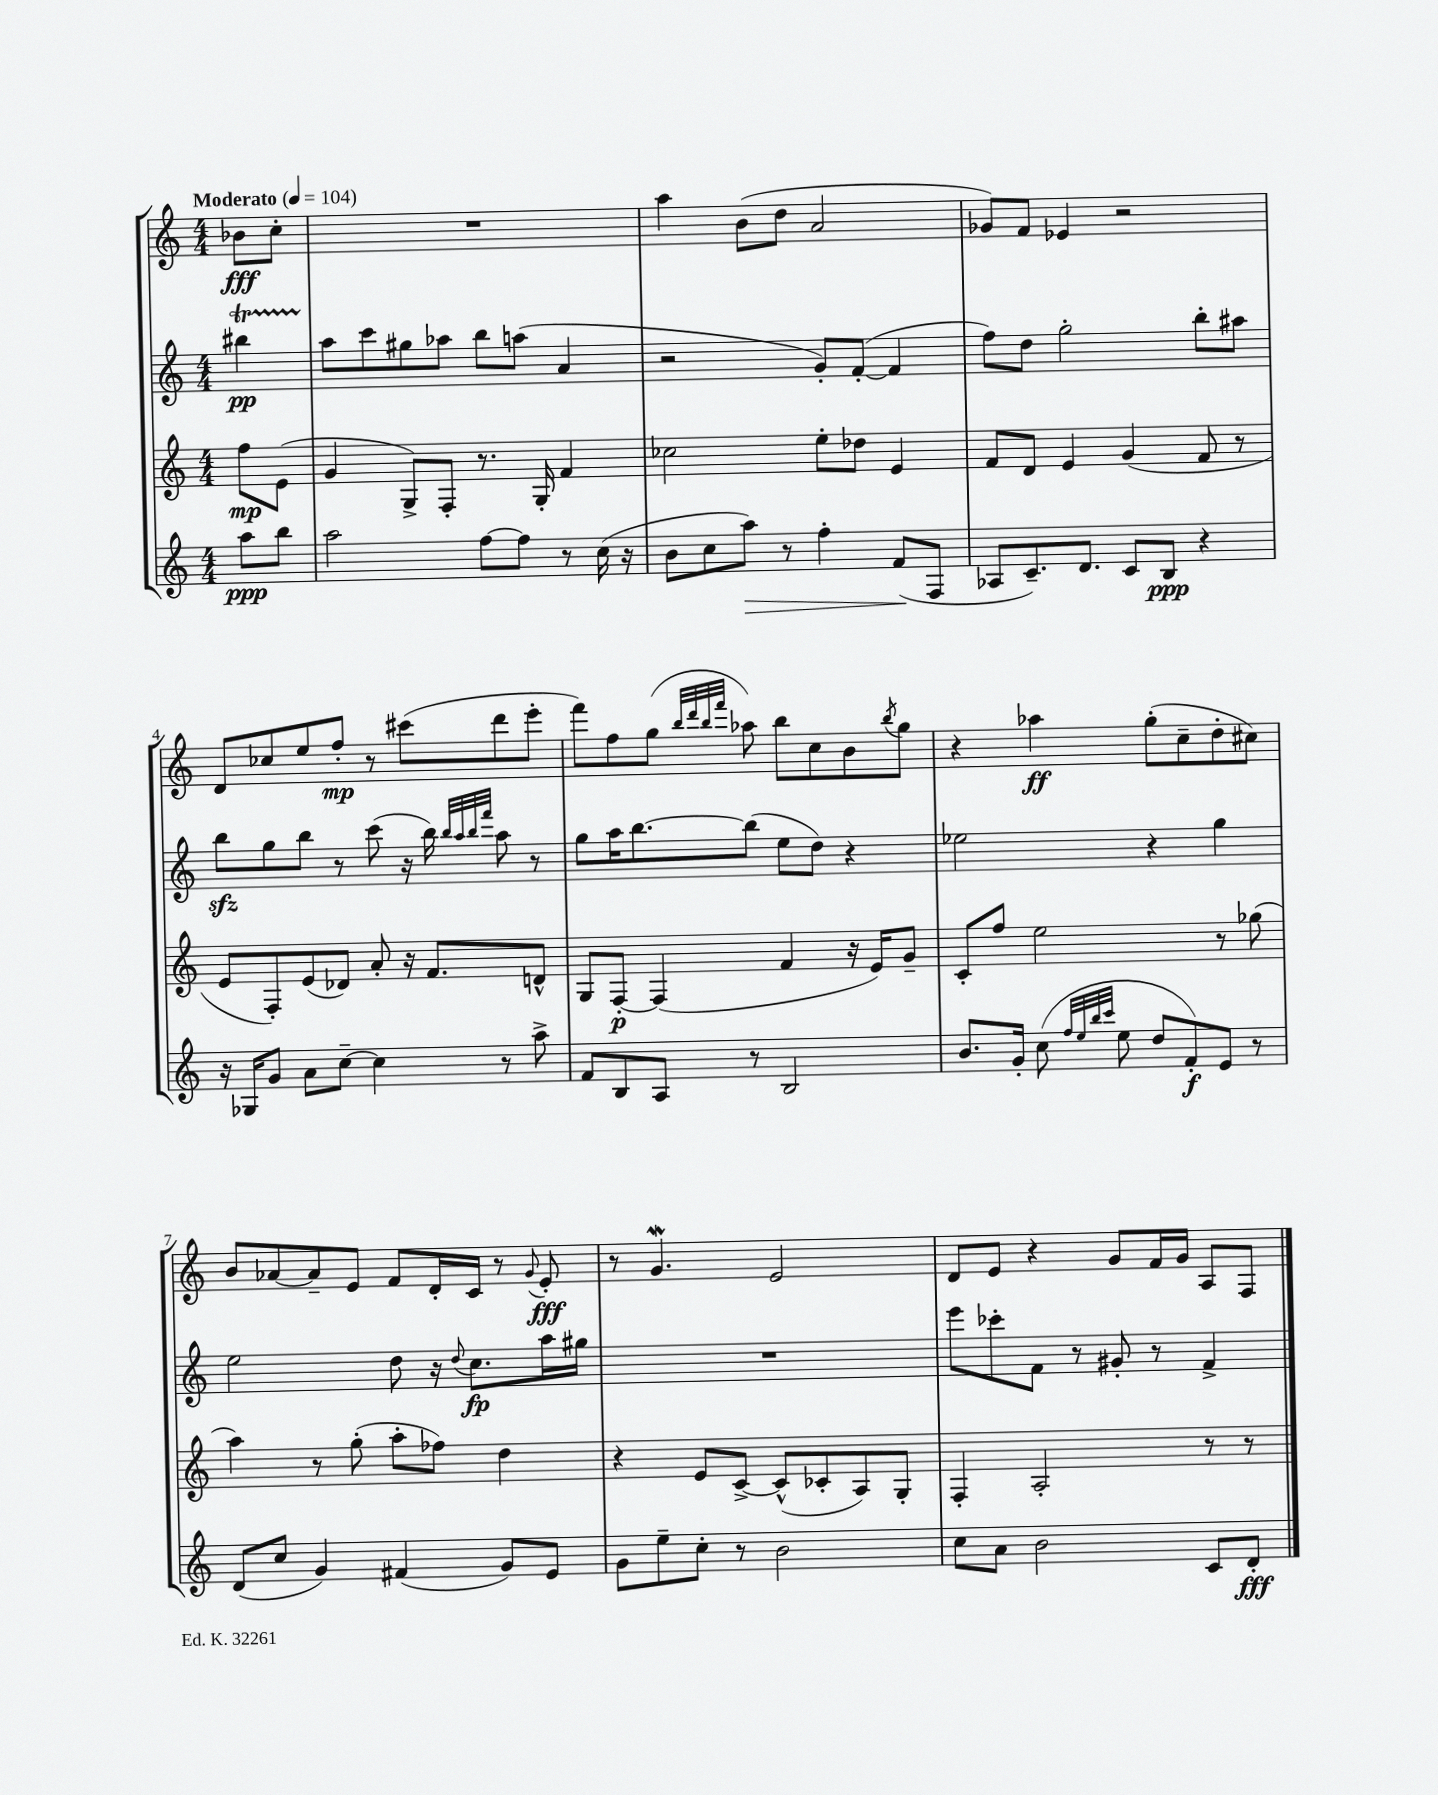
<<
\new StaffGroup <<
\new Staff = "s0" {
    \clef treble \key c \major \numericTimeSignature \time 4/4 \partial 4 \tempo "Moderato" 4 = 104
    bes'8\fff c''8-. |
    R1 |
    a''4 b'8( d''8 a'2 |
    ges'8) f'8 ees'4 r2 |
    d'8 ces''8 e''8 f''8-.\mp r8 cis'''8( d'''8 e'''8-. |
    f'''8) f''8 g''8( \grace { b''32 d'''32 b''32 f'''32 } aes''8) b''8 c''8 b'8 \acciaccatura { b''8 } g''8 |
    r4 aes''4\ff g''8-.( c''8-- d''8-. cis''8) |
    b'8 aes'8~ aes'8-- e'8 f'8 d'16-. c'16 r8 \appoggiatura { g'8 } e'8-.\fff |
    r8 g'4.\mordent e'2 |
    d'8 e'8 r4 g'8 f'16 g'16 a8 f8 \bar "|." |
}
\new Staff = "s1" {
    \clef treble \key c \major \numericTimeSignature \time 4/4 \partial 4
    bis''4\startTrillSpan\pp |
    a''8\stopTrillSpan c'''8 gis''8 aes''8 b''8 a''8( a'4 |
    r2 g'8-.) f'8~-.( f'4 |
    f''8) d''8 g''2-. b''8-. ais''8 |
    b''8\sfz g''8 b''8 r8 c'''8( r16 b''16) \grace { b''32 a''32 b''32 f'''32 } a''8 r8 |
    g''8 a''16 b''8.~ b''8( e''8 d''8) r4 |
    ees''2 r4 g''4 |
    e''2 d''8 r16 \appoggiatura { d''8 } c''8.\fp a''16 gis''16 |
    R1 |
    e'''8 ces'''8-. f'8 r8 gis'8-. r8 f'4-> \bar "|." |
}
\new Staff = "s2" {
    \clef treble \key c \major \numericTimeSignature \time 4/4 \partial 4
    f''8\mp e'8( |
    g'4 g8->) f8-. r8. g16-. f'4 |
    ces''2 e''8-. des''8 e'4 |
    f'8 d'8 e'4 g'4( f'8 r8 |
    e'8 f8-.) e'8( des'8) a'8-. r16 f'8. d'8-^ |
    g8 f8~-.\p f4( f'4 r16 e'16) g'8-- |
    c'8-. f''8 e''2 r8 ges''8( |
    a''4) r8 g''8-.( a''8-. fes''8) d''4 |
    r4 e'8 c'8~-> c'8-^( ces'8-. a8) g8-. |
    f4-. a2-. r8 r8 \bar "|." |
}
\new Staff = "s3" {
    \clef treble \key c \major \numericTimeSignature \time 4/4 \partial 4
    a''8\ppp b''8 |
    a''2 f''8~ f''8 r8 c''16( r16 |
    b'8 c''8 a''8\>) r8 f''4-. f'8\!( f8 |
    aes8 c'8.--) d'8. c'8 b8\ppp r4 |
    r16 ges16 g'8 a'8 c''8~-- c''4 r8 a''8-> |
    f'8 b8 a8 r8 b2 |
    b'8. g'16-. c''8( \grace { f''32 e''32 b''32 c'''32 } e''8 d''8 f'8-.\f) e'8 r8 |
    d'8( c''8 g'4) fis'4( g'8) e'8 |
    g'8 e''8-- c''8-. r8 b'2 |
    c''8 a'8 b'2 c'8 d'8-.\fff \bar "|." |
}
>>
>>
